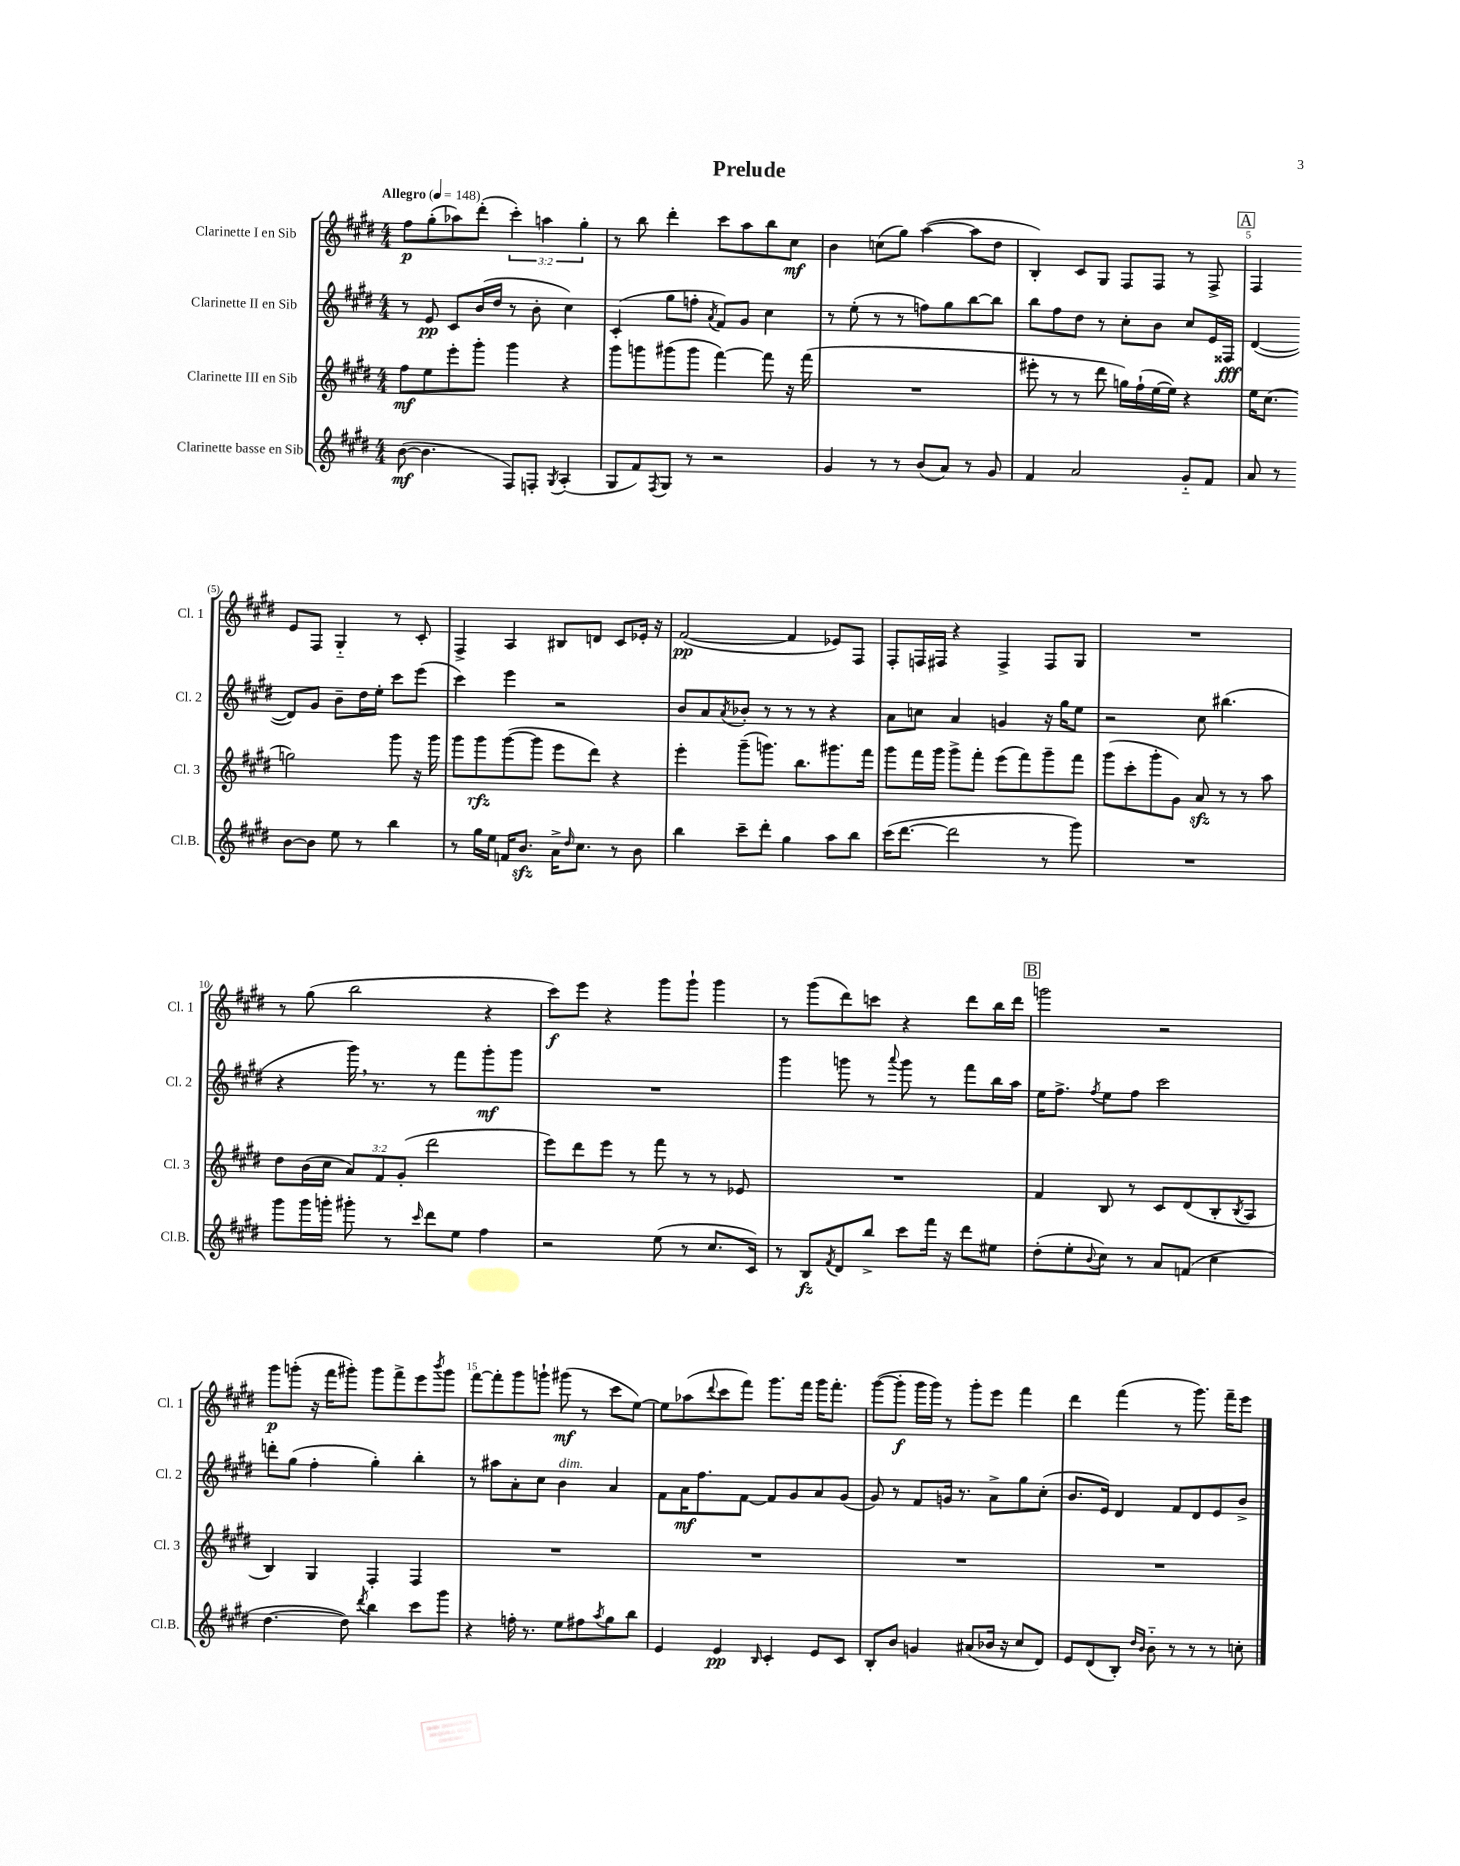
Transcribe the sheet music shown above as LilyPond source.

\header { title = "Prelude" }
<<
\new StaffGroup <<
\new Staff = "s0" \with { instrumentName = "Clarinette I en Sib" shortInstrumentName = "Cl. 1" } {
    \clef treble \key e \major \numericTimeSignature \time 4/4 \override Staff.TupletNumber.text = #tuplet-number::calc-fraction-text \tempo "Allegro" 4 = 148
    fis''8\p gis''8-.( aes''8) dis'''8-.( \tuplet 3/2 { cis'''4-.) a''4 gis''4-. } |
    r8 b''8 dis'''4-. cis'''8 a''8 b''8 cis''8\mf |
    b'4 c''8( gis''8) a''4~( a''8 dis''8 |
    b4-.) cis'8 gis8 fis8 fis8 r8 fis8-> |
    \mark \markup { \box "A" } fis4 e'8 fis8 gis4-_ r8 cis'8-. |
    fis4-> a4 bis8 d'8 cis'8 ees'16-. r16 |
    fis'2~\pp( fis'4 ees'8) fis8 |
    fis8-. f16 fis16 r4 fis4-> fis8 gis8 |
    R1 |
    r8 gis''8( b''2 r4 |
    cis'''8\f) e'''8 r4 gis'''8 gis'''8-! gis'''4 |
    r8 gis'''8( dis'''8) c'''8 r4 dis'''8 b''16 dis'''16 |
    \mark \markup { \box "B" } g'''2 r2 |
    gis'''8\p g'''8-.( r16 fis'''16 gis'''8-.) gis'''8 fis'''8-> e'''8 \acciaccatura { b'''8 } gis'''8 |
    fis'''8~ fis'''8-. gis'''8 g'''8-! gis'''8\mf( r8 cis'''8 e''8~) |
    e''8 aes''8( \appoggiatura { dis'''8 } cis'''8 fis'''8) gis'''8. fis'''16 gis'''16 fis'''8.-. |
    gis'''8~( gis'''8-.\f gis'''16 gis'''16) r8 gis'''8-. e'''8 fis'''4 |
    dis'''4 fis'''4( r8 gis'''8.) fis'''16-- e'''8 \bar "|." |
}
\new Staff = "s1" \with { instrumentName = "Clarinette II en Sib" shortInstrumentName = "Cl. 2" } {
    \clef treble \key e \major \numericTimeSignature \time 4/4
    r8 e'8\pp cis'8 b'16( dis''16 r8 b'8-. cis''4) |
    cis'4-.( gis''8 f''8-. \acciaccatura { a'8 } fis'8) gis'8 cis''4 |
    r8 e''8-.( r8 r8 f''8) gis''8 b''8~ b''8 |
    b''8 fis''8 dis''8 r8 cis''8-. b'8 cis''8 e'16 fisis16\fff |
    \mark \markup { \box "A" } dis'4~( dis'8) gis'8 b'8-- dis''16 e''16-. cis'''8 e'''8( |
    cis'''4) e'''4 r2 |
    b'8 a'8 \acciaccatura { a'8 } bes'8-. r8 r8 r8 r4 |
    a'8 c''8 a'4 g'4 r16 gis''16 e''8 |
    r2 cis''8 bis''4.( |
    r4 gis'''16) \breathe r8. r8 fis'''8 gis'''8-.\mf gis'''8 |
    R1 |
    gis'''4 g'''8 r8 \appoggiatura { a'''8 } g'''8 r8 fis'''8 b''16 a''16 |
    \mark \markup { \box "B" } e''16 fis''8.-> \acciaccatura { fis''8 } e''8 fis''8 cis'''2 |
    d'''8-. gis''8( fis''4-. gis''4-.) b''4-. |
    r8 ais''8 a'8-. cis''8 b'4^\markup { \italic "dim." } a'4 |
    fis'8 a'16\mf fis''8. fis'8~ fis'8 gis'8 a'8 gis'8( |
    gis'8) r8 fis'8 g'16 r8. a'8-> gis''8 cis''8-.( |
    b'8. e'16) dis'4 fis'8 dis'8 e'8 b'8-> \bar "|." |
}
\new Staff = "s2" \with { instrumentName = "Clarinette III en Sib" shortInstrumentName = "Cl. 3" } {
    \clef treble \key e \major \numericTimeSignature \time 4/4 \override Staff.TupletNumber.text = #tuplet-number::calc-fraction-text
    fis''8\mf e''8 e'''8-. gis'''8-. gis'''4 r4 |
    gis'''8 g'''8 gis'''8( gis'''8 fis'''4~) fis'''8 r16 fis'''16( |
    R1 |
    eis'''8-. r8 r8 dis'''8 g''16) fis''16-!( e''16~ e''16) r4 |
    \mark \markup { \box "A" } e''16 cis''8.( g''2) gis'''8 r16 gis'''16 |
    gis'''8 gis'''8\rfz gis'''8~( gis'''8 e'''8 dis'''8) r4 |
    e'''4-. gis'''8--( g'''8.) b''8. gis'''8. fis'''16 |
    gis'''8 fis'''16 gis'''16 gis'''8-> fis'''8-. e'''8( fis'''8) gis'''8-- fis'''8 |
    gis'''8( cis'''8-. gis'''8-. gis'8) a'8\sfz r8 r8 a''8 |
    dis''8 b'16( cis''16 \tuplet 3/2 { a'8) fis'8 gis'8-.( } dis'''2 |
    e'''8) dis'''8 e'''8 r8 fis'''8 r8 r8 ees'8 |
    R1 |
    \mark \markup { \box "B" } fis'4 b8 r8 cis'8 dis'8( b8-. \acciaccatura { b8 } a8 |
    b4) gis4 fis4-. fis4 |
    R1 |
    R1 |
    R1 |
    R1 \bar "|." |
}
\new Staff = "s3" \with { instrumentName = "Clarinette basse en Sib" shortInstrumentName = "Cl.B." } {
    \clef treble \key e \major \numericTimeSignature \time 4/4
    b'8~\mf( b'4. fis8) f8-. \acciaccatura { gis8 } a4-.( |
    gis8 fis'8) \acciaccatura { fis8 } gis8 r8 r2 |
    gis'4 r8 r8 b'8( a'8) r8 gis'8 |
    fis'4 a'2 gis'8-_ fis'8 |
    \mark \markup { \box "A" } a'8 r8 b'8~ b'8 e''8 r8 b''4 |
    r8 gis''16 e''16 f'16 b'8.\sfz a'16-> \grace { dis''16 } cis''8. r8 b'8 |
    b''4 cis'''8-- dis'''8-. gis''4 a''8 b''8 |
    cis'''16( dis'''8.~ dis'''2 r8 gis'''8) |
    R1 |
    gis'''8 gis'''16 g'''16-. gis'''8-. r8 \grace { cis'''16 } dis'''8 e''8 fis''4 |
    r2 e''8( r8 cis''8. cis'16) |
    r8 b8\fz \acciaccatura { fis'8 } dis'8 b''8-> cis'''8 fis'''16 r16 dis'''8 eis''8 |
    \mark \markup { \box "B" } dis''8-.( e''8-. \appoggiatura { b'8 } cis''8) r8 a'8 f'8( cis''4 |
    dis''4.~ dis''8) \acciaccatura { dis'''8 } b''4 cis'''8 gis'''8 |
    r4 f''16-. r8. e''8 fis''8 \acciaccatura { a''8 } gis''8 b''8 |
    e'4 e'4\pp \grace { b16 } cis'4-. e'8 cis'8 |
    b8-. b'8 g'4 ais'8( bes'16 r16 cis''8 dis'8) |
    e'8 dis'8( b8-.) \grace { dis''16 b'16 } b'8-_ r8 r8 r8 c''8-. \bar "|." |
}
>>
>>
\layout { \context { \Score \override BarNumber.break-visibility = ##(#f #t #t) barNumberVisibility = #(every-nth-bar-number-visible 5) } }
